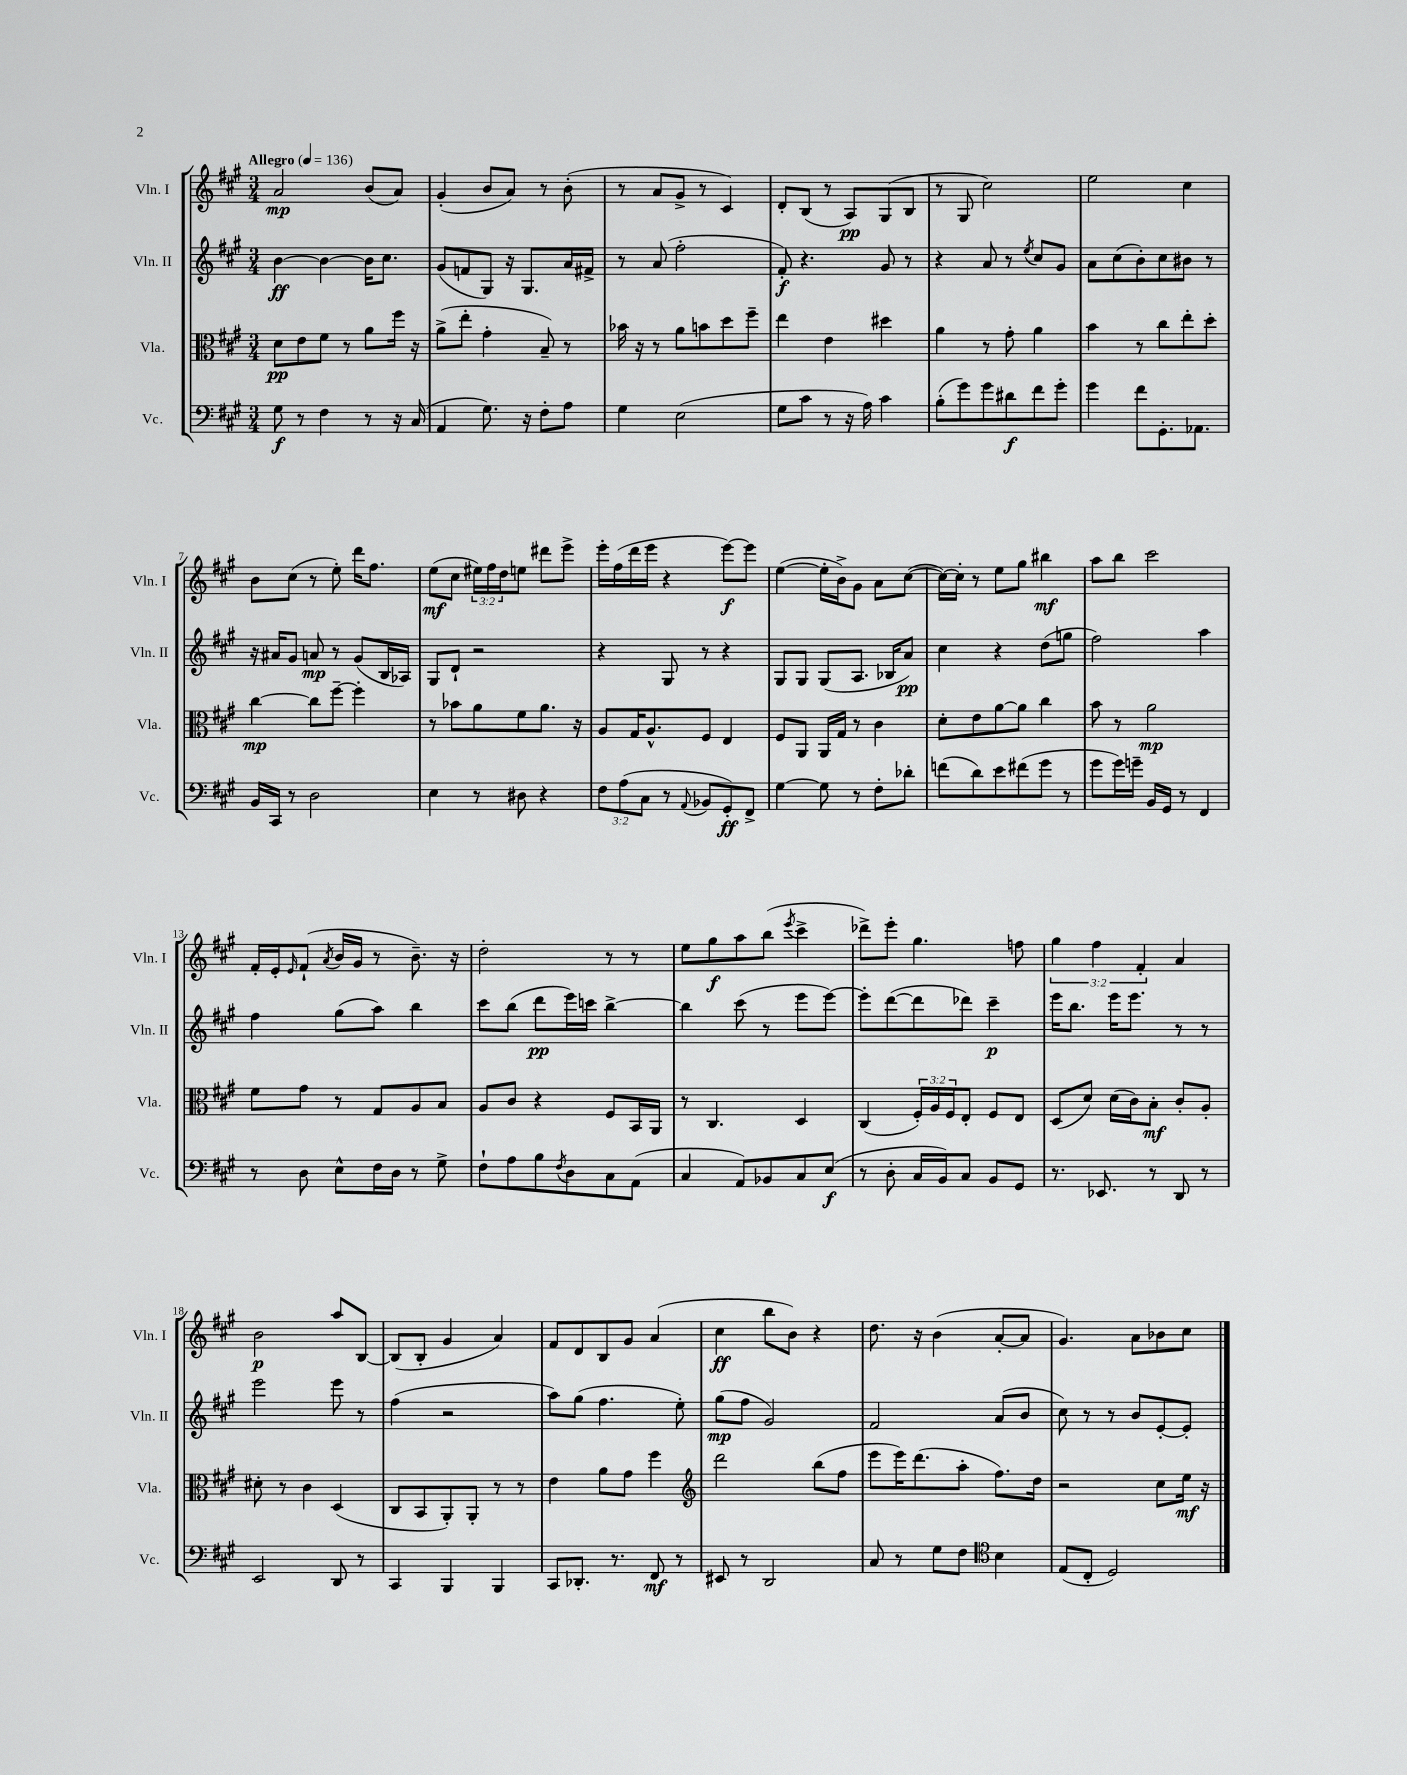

**kern	**dynam	**kern	**dynam	**kern	**dynam	**kern	**dynam
*part4	*part4	*part3	*part3	*part2	*part2	*part1	*part1
*staff4	*staff4	*staff3	*staff3	*staff2	*staff2	*staff1	*staff1
*I"Vc.	*	*I"Vla.	*	*I"Vln. II	*	*I"Vln. I	*
*I'Vc.	*	*I'Vla.	*	*I'Vln. II	*	*I'Vln. I	*
*clefF4	*	*clefC3	*	*clefG2	*	*clefG2	*
*k[f#c#g#]	*	*k[f#c#g#]	*	*k[f#c#g#]	*	*k[f#c#g#]	*
*M3/4	*	*M3/4	*	*M3/4	*	*M3/4	*
*MM136	*	*MM136	*	*MM136	*	*MM136	*
=1	=1	=1	=1	=1	=1	=1	=1
!	!	!	!	!	!	!LO:TX:a:B:t=Allegro	!
8G#\	f	8d\L	pp	[4b\	ff	2a/	mp
8r	.	8e\	.	.	.	.	.
4F#\	.	8f#\J	.	4b\_	.	.	.
.	.	8r	.	.	.	.	.
8r	.	8a\L	.	16b\KL]	.	(8b/L	.
.	.	.	.	8.cc#\J	.	.	.
16r	.	16ff#\Jk	.	.	.	8a/J)	.
(16C#/	.	16r	.	.	.	.	.
=2	=2	=2	=2	=2	=2	=2	=2
4AA/	.	(8a^\L	.	(8g#/L	.	(4g#'/	.
.	.	8ee'\J	.	8fn/	.	.	.
8.G#\)	.	4g#'\	.	8G#/J)	.	8b/L	.
.	.	.	.	16r	.	8a/J)	.
16r	.	.	.	8.G#/L	.	.	.
8F#'\L	.	8B~/)	.	.	.	8r	.
8A\J	.	8r	.	16a/L	.	(8b'\	.
.	.	.	.	16f#X^/JJ	.	.	.
=3	=3	=3	=3	=3	=3	=3	=3
4G#\	.	16b-X\	.	8r	.	8r	.
.	.	16r	.	.	.	.	.
.	.	8r	.	(8a/	.	8a/L	.
(2E\	.	8a\L	.	2ff#'\	.	8g#^/J	.
.	.	8bn\	.	.	.	8r	.
.	.	8dd\	.	.	.	4c#/)	.
.	.	8ff#~\J	.	.	.	.	.
=4	=4	=4	=4	=4	=4	=4	=4
8G#\L	.	4ee\	.	8f#'/)	f	8d'/L	.
8c#\J	.	.	.	4.r	.	(8B/J	.
8r	.	4e\	.	.	.	8r	.
16r	.	.	.	.	.	8A/L)	pp
16A\)	.	.	.	.	.	.	.
4c#\	.	4dd#X\	.	8g#/	.	(8G#/	.
.	.	.	.	8r	.	8B/J	.
=5	=5	=5	=5	=5	=5	=5	=5
(8B'\L	.	4a\	.	4r	.	8r	.
8g#\)	.	.	.	.	.	8G#/	.
8g#\	.	8r	.	8a/	.	2cc#\)	.
8d#X\	f	8g#'\	.	8r	.	.	.
.	.	.	.	8qee/	.	.	.
8f#\	.	4a\	.	8cc#/L	.	.	.
8g#'\J	.	.	.	8g#/J	.	.	.
=6	=6	=6	=6	=6	=6	=6	=6
4g#\	.	4b\	.	8a\L	.	2ee\	.
.	.	.	.	(8cc#\	.	.	.
8f#\L	.	8r	.	8b'\)	.	.	.
8.GG#'\	.	8cc#\L	.	8cc#\	.	.	.
.	.	8ee'\	.	8b#X\J	.	4cc#\	.
8.AA-X\J	.	.	.	.	.	.	.
.	.	8dd'\J	.	8r	.	.	.
!!LO:LB:g=z
=7	=7	=7	=7	=7	=7	=7	=7
16BB/LL	.	[4cc#\	mp	16r	.	8b\L	.
16CC#/JJ	.	.	.	16a#X/KL	.	.	.
8r	.	.	.	8g#/J	.	(8cc#\J	.
2D\	.	8cc#\L]	.	8an/	mp	8r	.
.	.	[8ff#~\J	.	8r	.	8ee'\)	.
.	.	4ff#'\]	.	(8g#/L	.	16ddd\KL	.
.	.	.	.	.	.	8.ff#\J	.
.	.	.	.	16B/L	.	.	.
.	.	.	.	16A-X/JJ)	.	.	.
=8	=8	=8	=8	=8	=8	=8	=8
4E\	.	8r	.	8G#/L	.	(8ee\L	mf
.	.	8b-X\L	.	8d`/J	.	8cc#\J	.
8r	.	8a\	.	2r	.	24ee#X\LL)	.
.	.	.	.	.	.	24ff#\	.
.	.	.	.	.	.	24dd\J	.
8D#X\	.	8f#\	.	.	.	8een\J	.
4r	.	8.a\J	.	.	.	8ddd#X\L	.
.	.	.	.	.	.	8eee^\J	.
.	.	16r	.	.	.	.	.
=9	=9	=9	=9	=9	=9	=9	=9
12F#\L	.	8A/L	.	4r	.	16eee'\LL	.
.	.	.	.	.	.	(16ff#\	.
(12A\	.	.	.	.	.	.	.
.	.	16G#/K	.	.	.	16ddd\	.
12C#\J	.	.	.	.	.	.	.
.	.	8.A^^/	.	.	.	16eee\JJ	.
8r	.	.	.	8G#/	.	4r	.
8qqAA/	.	.	.	.	.	.	.
8BB-X/L	.	8F#/J	.	8r	.	.	.
8GG#'/)	ff	4E/	.	4r	.	[8eee\L)	f
8FF#^/J	.	.	.	.	.	8eee\J]	.
=10	=10	=10	=10	=10	=10	=10	=10
[4G#\	.	8F#/L	.	8G#/L	.	([4ee\	.
.	.	8AA/J	.	8G#/J	.	.	.
8G#\]	.	16AA/LL	.	(8G#/L	.	16ee'\LL]	.
.	.	16G#/JJ	.	.	.	16b^\J)	.
8r	.	8r	.	8.A/J	.	8g#\J	.
8F#'\L	.	4c#\	.	.	.	8a\L	.
.	.	.	.	16B-X/KL	.	.	.
8d-X'\J	.	.	.	8a/J)	pp	([8cc#\J	.
=11	=11	=11	=11	=11	=11	=11	=11
(8fn\L	.	8d'\L	.	4cc#\	.	16cc#\LL_)	.
.	.	.	.	.	.	16cc#'\JJ]	.
8d\)	.	8e\	.	.	.	8r	.
8e\	.	[8a\	.	4r	.	8ee\L	.
(8f#X\	.	8a\J]	.	.	.	8gg#\J	.
8g#\J	.	4cc#\	.	(8dd\L	.	4bb#X\	mf
8r	.	.	.	8ggn\J	.	.	.
=12	=12	=12	=12	=12	=12	=12	=12
8g#\L	.	8b\	.	2ff#\)	.	8aa\L	.
16g#\L)	.	8r	.	.	.	8bb\J	.
16gn~\JJ	.	.	.	.	.	.	.
16BB/LL	.	2a\	mp	.	.	2ccc#\	.
16GG#/JJ	.	.	.	.	.	.	.
8r	.	.	.	.	.	.	.
4FF#/	.	.	.	4aa\	.	.	.
!!LO:LB:g=z
=13	=13	=13	=13	=13	=13	=13	=13
8r	.	8f#\L	.	4ff#\	.	16f#'/LL	.
.	.	.	.	.	.	16e'/J	.
.	.	.	.	.	.	16qqe/	.
8D\	.	8g#\J	.	.	.	(8f#`/J	.
.	.	.	.	.	.	8qa/	.
8E^^\L	.	8r	.	(8gg#\L	.	16b/LL	.
.	.	.	.	.	.	16g#/JJ	.
16F#\L	.	8G#/L	.	8aa\J)	.	8r	.
16D\JJ	.	.	.	.	.	.	.
8r	.	8A/	.	4bb\	.	8.b~\)	.
8G#^\	.	8B/J	.	.	.	.	.
.	.	.	.	.	.	16r	.
=14	=14	=14	=14	=14	=14	=14	=14
8F#`\L	.	8A/L	.	8ccc#\L	.	2dd'\	.
8A\	.	8c#/J	.	(8bb\J	.	.	.
8B\	.	4r	.	8ddd\L	pp	.	.
8qF#/	.	.	.	.	.	.	.
8D\	.	.	.	16eee\L)	.	.	.
.	.	.	.	16cccn\JJ	.	.	.
8C#\	.	8F#/L	.	[4bb^\	.	8r	.
(8AA\J	.	16BB/L	.	.	.	8r	.
.	.	16AA/JJ	.	.	.	.	.
=15	=15	=15	=15	=15	=15	=15	=15
4C#/	.	8r	.	4bb\]	.	8ee\L	.
.	.	4.C#/	.	.	.	8gg#\	f
8AA/L)	.	.	.	(8ccc#\	.	8aa\	.
8BB-X/	.	.	.	8r	.	(8bb\J	.
.	.	.	.	.	.	8qeee/	.
8C#/	.	4D/	.	8eee\L	.	4ccc#^\	.
(8E/J	f	.	.	[8eee\J)	.	.	.
=16	=16	=16	=16	=16	=16	=16	=16
8r	.	(4C#/	.	8eee'\L]	.	8ddd-X^\L)	.
8D'\	.	.	.	([8ddd\	.	8eee'\J	.
16C#/LL	.	24F#'/LL)	.	8ddd\]	.	4.gg#\	.
.	.	24A/	.	.	.	.	.
16BB/J)	.	.	.	.	.	.	.
.	.	24F#/J	.	.	.	.	.
8C#/J	.	8E'/J	.	8ddd-X\J)	.	.	.
8BB/L	.	8F#/L	.	4ccc#~\	p	.	.
8GG#/J	.	8E/J	.	.	.	8ffn\	.
=17	=17	=17	=17	=17	=17	=17	=17
8.r	.	(8D/L	.	16eee\KL	.	6gg#\	.
.	.	.	.	8.bb\J	.	.	.
.	.	8d/J)	.	.	.	.	.
.	.	.	.	.	.	6ff#\	.
8.EE-X/	.	.	.	.	.	.	.
.	.	(16d\LL	.	16eee\KL	.	.	.
.	.	16c#\J)	.	8.eee\J	.	.	.
.	.	.	.	.	.	6f#'/	.
8r	.	8B'\J	mf	.	.	.	.
8DD/	.	8c#'/L	.	8r	.	4a/	.
8r	.	8A'/J	.	8r	.	.	.
!!LO:LB:g=z
=18	=18	=18	=18	=18	=18	=18	=18
2EE/	.	8d#X'\	.	2eee\	.	2b\	p
.	.	8r	.	.	.	.	.
.	.	4c#\	.	.	.	.	.
8DD/	.	(4D/	.	8eee\	.	8aa/L	.
8r	.	.	.	8r	.	[8B/J	.
=19	=19	=19	=19	=19	=19	=19	=19
4CC#/	.	8C#/L	.	(4ff#\	.	(8B/L]	.
.	.	8BB/	.	.	.	8B'/J	.
4BBB/	.	8AA'/)	.	2r	.	4g#/	.
.	.	8AA'/J	.	.	.	.	.
4BBB/	.	8r	.	.	.	4a/)	.
.	.	8r	.	.	.	.	.
=20	=20	=20	=20	=20	=20	=20	=20
8CC#/L	.	4e\	.	8aa\L)	.	8f#/L	.
8.DD-X'/J	.	.	.	(8gg#\J	.	8d/	.
.	.	8a\L	.	4.ff#\	.	8B/	.
8.r	.	.	.	.	.	.	.
.	.	8g#\J	.	.	.	8g#/J	.
8FF#/	mf	4ff#\	.	.	.	(4a/	.
8r	.	.	.	8ee'\)	.	.	.
=21	=21	=21	=21	=21	=21	=21	=21
*	*	*clefG2	*	*	*	*	*
8EE#X/	.	2ddd\	.	(8gg#\L	mp	4cc#\	ff
8r	.	.	.	8ff#\J	.	.	.
2DD/	.	.	.	2g#/)	.	8bb\L	.
.	.	.	.	.	.	8b\J)	.
.	.	(8bb\L	.	.	.	4r	.
.	.	8ff#\J	.	.	.	.	.
=22	=22	=22	=22	=22	=22	=22	=22
8C#/	.	8eee\L	.	2f#/	.	8.dd\	.
8r	.	16eee\K)	.	.	.	.	.
.	.	(8.ddd\	.	.	.	16r	.
8G#\L	.	.	.	.	.	(4b\	.
8F#\J	.	8aa'\J	.	.	.	.	.
*clefC4	*	*	*	*	*	*	*
4B\	.	8.ff#\L)	.	(8a/L	.	[8a'/L	.
.	.	.	.	8b/J	.	8a/J]	.
.	.	16dd\Jk	.	.	.	.	.
=23	=23	=23	=23	=23	=23	=23	=23
(8E/L	.	2r	.	8cc#\)	.	4.g#/)	.
8C#'/J	.	.	.	8r	.	.	.
2D/)	.	.	.	8r	.	.	.
.	.	.	.	8b/L	.	8a\L	.
.	.	8cc#\L	.	[8e'/	.	8b-X\	.
.	.	16ee\Jk	mf	8e'/J]	.	8cc#\J	.
.	.	16r	.	.	.	.	.
==	==	==	==	==	==	==	==
*-	*-	*-	*-	*-	*-	*-	*-
